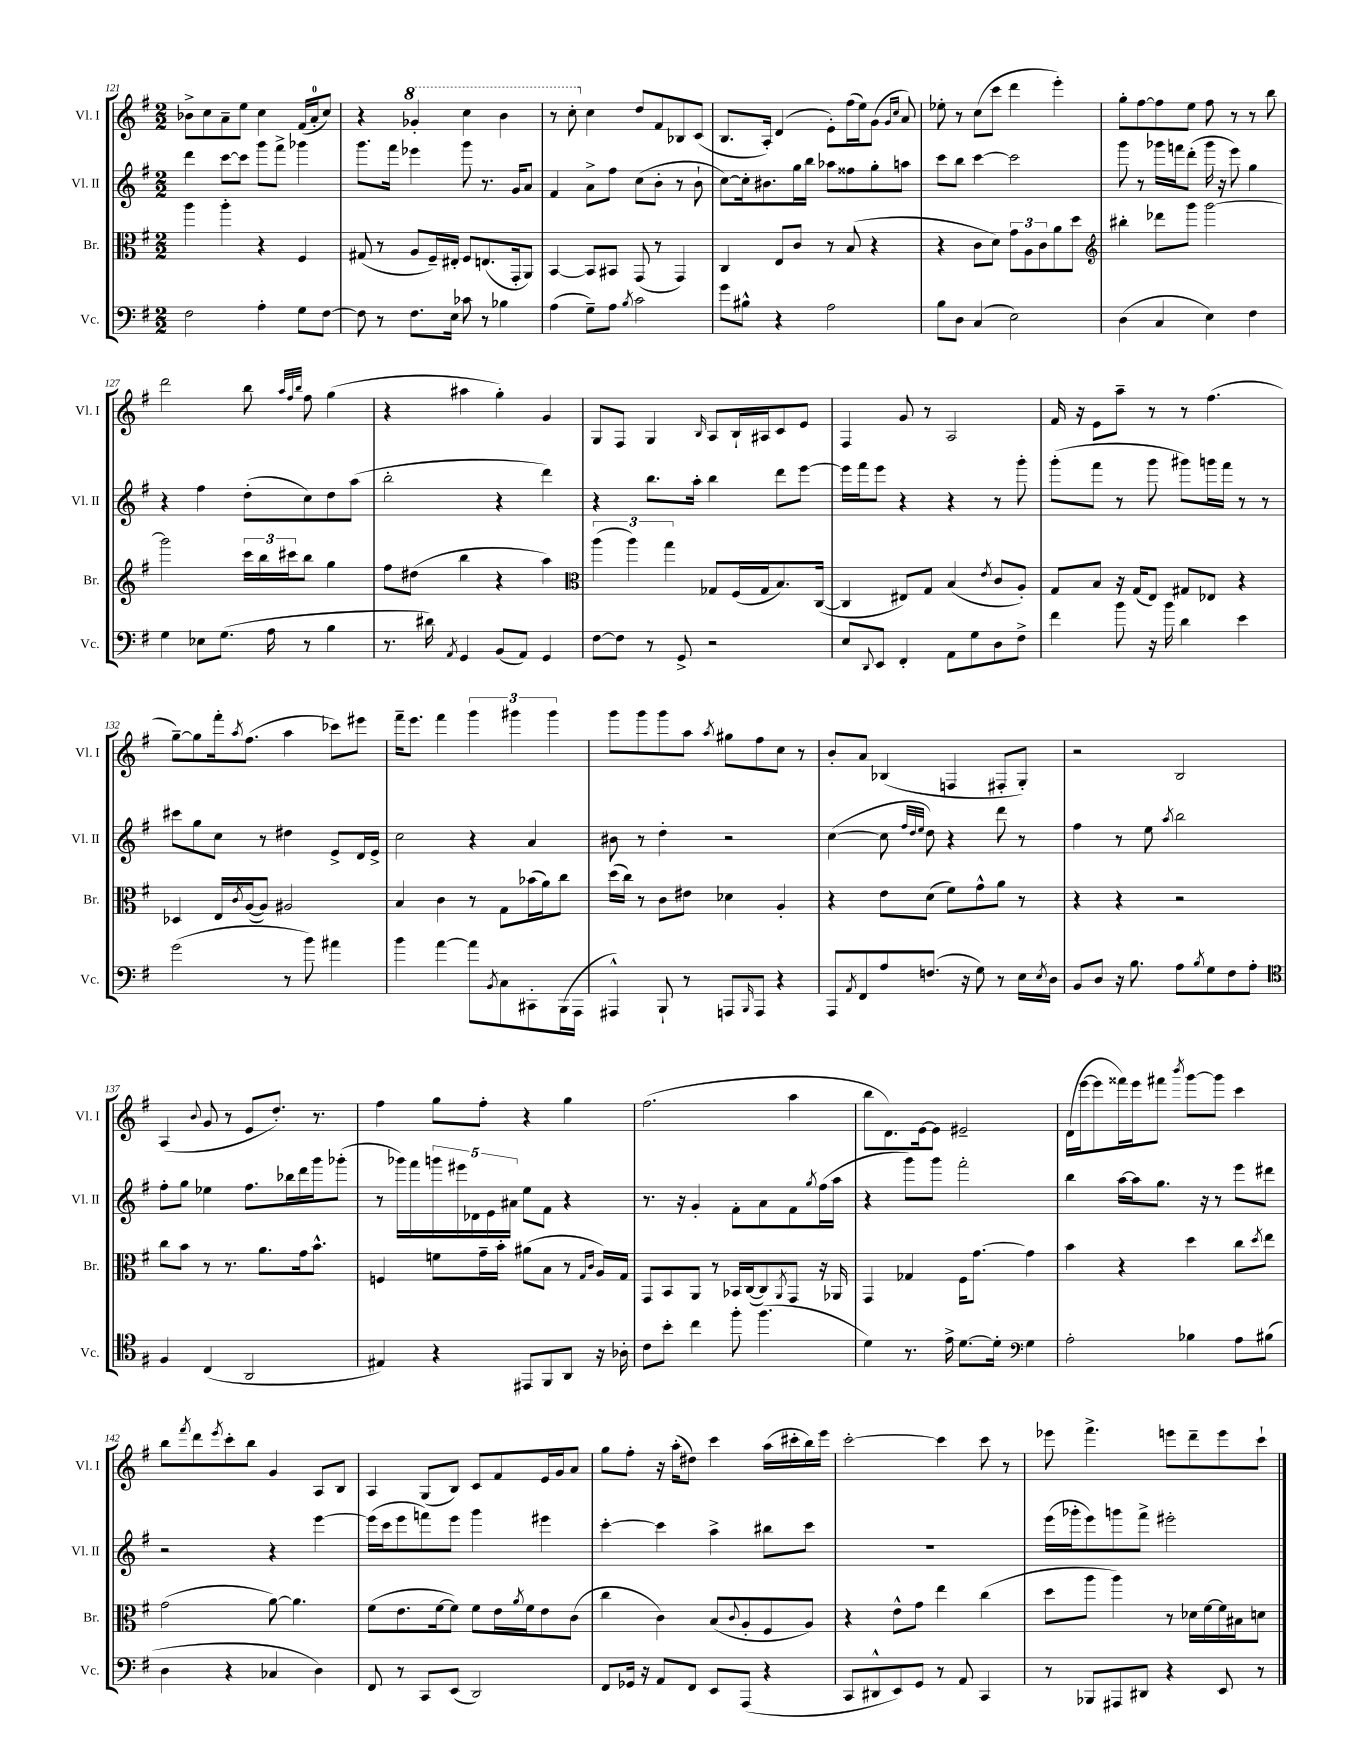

**kern	**kern	**kern	**kern
*part4	*part3	*part2	*part1
*staff4	*staff3	*staff2	*staff1
*I"Vc.	*I"Br.	*I"Vl. II	*I"Vl. I
*I'Vc.	*I'Br.	*I'Vl. II	*I'Vl. I
*clefF4	*clefC3	*clefG2	*clefG2
*k[f#]	*k[f#]	*k[f#]	*k[f#]
*M2/2	*M2/2	*M2/2	*M2/2
=121	=121	=121	=121
2F#\	4aa\	4ddd\	8b-X^\L
.	.	.	8cc\
.	4aa'\	[8ccc\L	8a~\
.	.	8ccc\J]	8ee\J
4A'\	4r	8ggg\L	4cc\
.	.	8fff#^\J	.
8G\L	4F#/	4ggg-X\	(16f#/LL
.	.	.	16a'/J
[8F#\J	.	.	8cc/J)
=122	=122	=122	=122
8F#\]	(8G#X/	8.ggg\L	4r
8r	8r	.	.
.	.	16fff#\Jk	.
*	*	*	*8va
8.F#\L	8A/L	4eee-X\	4gg-X'/
.	16F#~/L)	.	.
16E\Jk	16E#X'/JJ	.	.
8c-X\	8F#/L	8ggg\	4ccc\
8r	(8.En/	8.r	.
4B-X\	.	.	4bb\
.	16GG'/k	16g/KL	.
.	8AA/J)	8a/J	.
=123	=123	=123	=123
(4A\	[4BB/	4f#/	8r
.	.	.	8ccc'\
*	*	*	*X8va
8G~\L)	8BB/L]	8a^\L	4cc\
8A\J	8BB#X/J	8ff#\J	.
8qB/	.	.	.
2c\	(8GG/	(8cc\L	8dd/L
.	8r	8b'\J	8f#/
.	4GG/)	8r	8B-X/
.	.	8b`\	(8c/J
=124	=124	=124	=124
8g\L	4C/	[8cc\L)	8.B/L
8B#X^^\J	.	16cc'\k]	.
.	.	8.b#X\	16A'/Jk)
4r	8E/L	.	(4d/
.	8c/J	16gg\L	.
.	.	16bb\JJ	.
2A\	8r	8aa-X\L	8e'\L)
.	(8B/	8ff##X\	(16ff#\L
.	.	.	16ee\J)
.	4r	8gg'\	(8g\J
.	.	.	16qqg/LL
.	.	.	16qqcc/JJ
.	.	8aan\J	8a/)
=125	=125	=125	=125
8B\L	4r	8ccc\L	8ee-X'\
8D\J	.	8bb\J	8r
(4C/	8c\L	[4ccc\	(8cc\L
.	8d\J)	.	8ccc\J
2E\)	12g\L	2ccc\]	4ddd\
.	12A\	.	.
.	12c\	.	.
.	8a\	.	4eee'\)
.	8dd\J	.	.
=126	=126	=126	=126
*	*clefG2	*	*
(4D\	4bb#X'\	8ggg\	8gg'\L
.	.	8r	[8ff#\
4C/	8ddd-X\L	16ggg-X\LL	8ff#\]
.	.	16fffn\J	.
.	8ggg\J	(8ddd'\J	8ee\J
4E\)	[2ggg\	16ggg-\	8ff#\
.	.	16r	.
.	.	8eee\)	8r
4F#\	.	4gg\	8r
.	.	.	8bb\
!!LO:LB:g=z
=127	=127	=127	=127
4G\	2ggg\]	4r	2ddd\
8E-X\L	.	4ff#\	.
(8.G\J	.	.	.
.	24ccc\LL	(8dd'\L	8bb\
.	24bb\	.	.
16A\	.	.	.
.	24ccc#X\J	.	.
.	.	.	32qqaa/LLL
.	.	.	32qqff#/
.	.	.	32qqbb/JJJ
8r	8bb\J	8cc\)	8ff#\
4B\	4gg\	8dd\	(4gg\
.	.	(8aa\J	.
=128	=128	=128	=128
8.r	8ff#\L	2bb'\	4r
.	(8dd#X\J	.	.
16d#X\)	.	.	.
8qAA/	.	.	.
4GG/	4bb\	.	4aa#X\
(8BB/L	4r	4r	4gg'\)
8AA/J)	.	.	.
4GG/	4aa\)	4ddd\)	4g/
=129	=129	=129	=129
*	*clefC3	*	*
[8F#\L	(6aa\	4r	8G/L
8F#\J]	.	.	8F#/J
.	6aa\)	.	.
8r	.	8.bb\L	4G/
.	6gg\	.	.
8GG^/	.	.	.
.	.	16aa'\Jk	.
.	.	.	16qqB/
2r	8G-X/L	4bb\	8A/L
.	(16F#/L	.	16B`/L
.	16G-/J	.	16A#X/J
.	8.B/)	8ddd\L	8c/
.	.	[8eee\J	8e/J
.	([16C/Jk	.	.
=130	=130	=130	=130
8E/L	4C/]	16eee\LL]	4F#/
.	.	16fff#\J	.
8qqDD/	.	.	.
8EE/J	.	8eee\J	.
4FF#'/	8E#X/L)	4r	8g/
.	8G/J	.	8r
8AA\L	(4B/	4r	2A/
8G\	.	.	.
.	8qe/	.	.
8D\	8c/L	8r	.
8F#^\J	8A'/J)	8ggg'\	.
=131	=131	=131	=131
4f#\	8G/L	(8ggg'\L	16f#/
.	.	.	16r
.	8B/J	8fff#\J	8e\L
8b\	16r	8r	8aa~\J
.	(16G/KL	.	.
16r	8E/J)	8ggg\	8r
16b\	.	.	.
4d\	8G#X/L	8ggg#X\L)	8r
.	8E-X/J	16gggn\L	(4.ff#\
.	.	16fff#\JJ	.
4e\	4r	8r	.
.	.	8r	.
!!LO:LB:g=z
=132	=132	=132	=132
(2g\	4D-X/	8ccc#X\L	[8gg~\L)
.	.	8gg\	8gg\]
.	16E/LL	8cc\J	16fff#'\k
.	8qc/	.	8qaa/
.	([16A/J	.	(8.ff#\J
.	8A/J])	8r	.
8r	2A#X/	4dd#X\	4aa\
8b\)	.	.	.
4a#X\	.	8e^/L	8ccc-X\L)
.	.	16d/L	8eee#X\J
.	.	16e^/JJ	.
=133	=133	=133	=133
4b\	4B/	2cc\	16fff#~\KL
.	.	.	8.eee\J
[4a\	4c\	.	4fff#\
8a\L]	8r	4r	6ggg\
8qBB/	.	.	.
8C\	8G\L	.	.
.	.	.	6ggg#X\
8CC#X'\	(16b-X\L	4a/	.
.	16a\J)	.	.
.	.	.	6ggg#\
(16BBB\L	8cc\J	.	.
16AAA\JJ	.	.	.
=134	=134	=134	=134
4AAA#X^^/)	(16dd\LL	8b#X\	8ggg\L
.	16cc\JJ)	.	.
.	8r	8r	8ggg\
8BBB`/	8c\L	4dd'\	8ggg\
8r	8e#X\J	.	8aa\J
.	.	.	8qaa/
8AAAn/L	4d-X\	2r	8gg#X\L
16qqBBB/	.	.	.
8AAA/J	.	.	8ff#\
4r	4A'/	.	8cc\J
.	.	.	8r
=135	=135	=135	=135
8AAA/L	4r	([4cc\	8b'/L
8qAA/	.	.	.
8FF#/	.	.	8a/J
8A/	8e\L	8cc\]	(4B-X/
.	.	32qqff#/LLL	.
.	.	32qqdd/	.
.	.	32qqee/JJJ	.
(8.Fn/J	(8d\J	8dd\)	.
.	8f#\L)	4r	4Fn/
16r	.	.	.
8G\)	8g^^\	.	.
8r	8a\J	8ddd\	8F#X'/L
16E\LL	8r	8r	8G'/J)
8qE/	.	.	.
16D\JJ	.	.	.
=136	=136	=136	=136
8BB/L	4r	4ff#\	2r
8D/J	.	.	.
16r	4r	8r	.
8.B\	.	.	.
.	.	8ee\	.
.	.	8qaa/	.
8A\L	2r	2bb\	2B/
8qB/	.	.	.
8G\	.	.	.
8F#\	.	.	.
8A'\J	.	.	.
!!LO:LB:g=z
=137	=137	=137	=137
*clefC4	*	*	*
4F#/	8cc\L	8ff#'\L	(4A/
.	8b\J	8gg\J	.
.	.	.	8qqb/
(4C/	8r	4ee-X\	8g/
.	8.r	.	8r
2AA/	.	8.ff#\L	8e/L
.	8.a\L	.	.
.	.	.	8.dd'/J)
.	.	16bb-X\L	.
.	16g\k	16ddd\	.
.	8.b^^\J	16ggg\J	8.r
.	.	(8ggg-X'\J	.
=138	=138	=138	=138
4E#X/)	4Fn/	8r	4ff#\
.	.	16ggg-X\LL)	.
.	.	16fff#\	.
4r	8fn\L	20gggn\	8gg\L
.	.	20eee#X\	.
.	.	20d-X\	.
.	16g~\L	.	8ff#'\J
.	.	20e\	.
.	16b'\JJ	.	.
.	.	20a#X\JJ	.
8EE#X/L	(8a#X\L	8ee\L	4r
8FF#/	8B\J	8f#\J	.
8AA/J	8r	4r	4gg\
.	16qqG/LL	.	.
.	16qqc/JJ	.	.
16r	16A/LL)	.	.
16A-X'\	16G/JJ	.	.
=139	=139	=139	=139
8c\L	8GG/L	8.r	(2.ff#\
8b'\J	8BB/	.	.
.	.	16r	.
4cc\	8AA/J	4g'/	.
.	8r	.	.
8ff#'\	16BB-X/LL	8f#'\L	.
.	([16C/J	.	.
(4.ff#\	8C/])	8a\	.
.	8qAA/	.	.
.	8GG/J	8f#\	4aa\
.	.	8qgg/	.
.	16r	(16ff#\L	.
.	16AA-X/	16aa\JJ	.
=140	=140	=140	=140
4d\)	4GG/	4r	8bb\L
.	.	.	8.d\)
8.r	4G-X/	8ggg\L)	.
.	.	.	[16e\k
.	.	8ggg\J	8e\J]
16e^\	.	.	.
[8.d\L	16F#\KL	2fff#'\	2e#X~/
.	[8.g\J	.	.
16d'\Jk]	.	.	.
*clefF4	*	*	*
4G\	4g\]	.	.
=141	=141	=141	=141
2A'\	4b\	4bb\	(16d\LL
.	.	.	[16eee\J
.	.	.	8eee\]
.	4r	[16aa\LL	16fff##X\L)
.	.	16aa\J]	16eee\J
.	.	8.gg\J	8fff#X\J
.	.	.	8qbbb/
4B-X\	4dd\	.	[8ggg\L
.	.	16r	.
.	.	8r	8ggg\J]
8A\L	8cc\L	8eee\L	4ccc\
.	8qdd/	.	.
(8B#X\J	8ee\J	8ddd#X\J	.
!!LO:LB:g=z
=142	=142	=142	=142
4D\	(2g\	2r	8bb\L
.	.	.	8qfff#/
.	.	.	8ddd\
.	.	.	8qeee/
4r	.	.	8ccc'\
.	.	.	8bb\J
4C-X/	[8a\)	4r	4g/
.	4.a\]	.	.
4D\)	.	[4eee\	8A/L
.	.	.	8B/J
=143	=143	=143	=143
8FF#/	(8f#\L	(16eee\LL]	4A/
.	.	16ccc\J	.
8r	8.e\	8eee\	.
8CC/L	.	8fffn\)	(8G/L
.	[16f#\k	.	.
(8EE/J	8f#\J])	8eee\J	8B/J)
2DD/)	8f#\L	4ggg\	8c/L
.	16e\L	.	8f#/
.	8qa/	.	.
.	16f#\J	.	.
.	8e\	4eee#X\	16e/L
.	.	.	16g/J
.	(8c\J	.	8a/J
=144	=144	=144	=144
8FF#/L	4cc\	[4ccc'\	8gg\L
16GG-X/Jk	.	.	8ff#'\J
16r	.	.	.
8AA/L	4c\)	4ccc\]	16r
.	.	.	(16aa'\KL
8FF#/J	.	.	8dd#X\J)
8EE/L	(8B/L	4aa^\	4ccc\
.	8qqc/	.	.
(8AAA/J	8A'/	.	.
4r	8F#/	8bb#X\L	(16aa\LL
.	.	.	16ccc#X'\
.	8A/J)	8ccc\J	16bb\)
.	.	.	16eee\JJ
=145	=145	=145	=145
8CC/L	4r	1r	[2ccc'\
8DD#X^^/	.	.	.
8EE/)	8e^^\L	.	.
8GG/J	8g\J	.	.
8r	4ee\	.	4ccc\]
8AA/	.	.	.
4CC/	(4cc\	.	8ccc\
.	.	.	8r
=146	=146	=146	=146
8r	8dd\L	(16eee\LL	8eee-X\
.	.	16ggg-X'\J	.
8BBB-X/L	8aa\J	8eee\)	4.fff#^\
8AAA#X/	4aa\)	8gggn\	.
8DD#X/J	.	8fff#^\J	.
4r	8r	2eee#X'\	8eeen\L
.	16d-X\LL	.	8ddd~\
.	[16f#\	.	.
8EE/	16f#\]	.	8eee\
.	16B#X\J	.	.
8r	8dn\J	.	8ccc`\J
==	==	==	==
*-	*-	*-	*-
